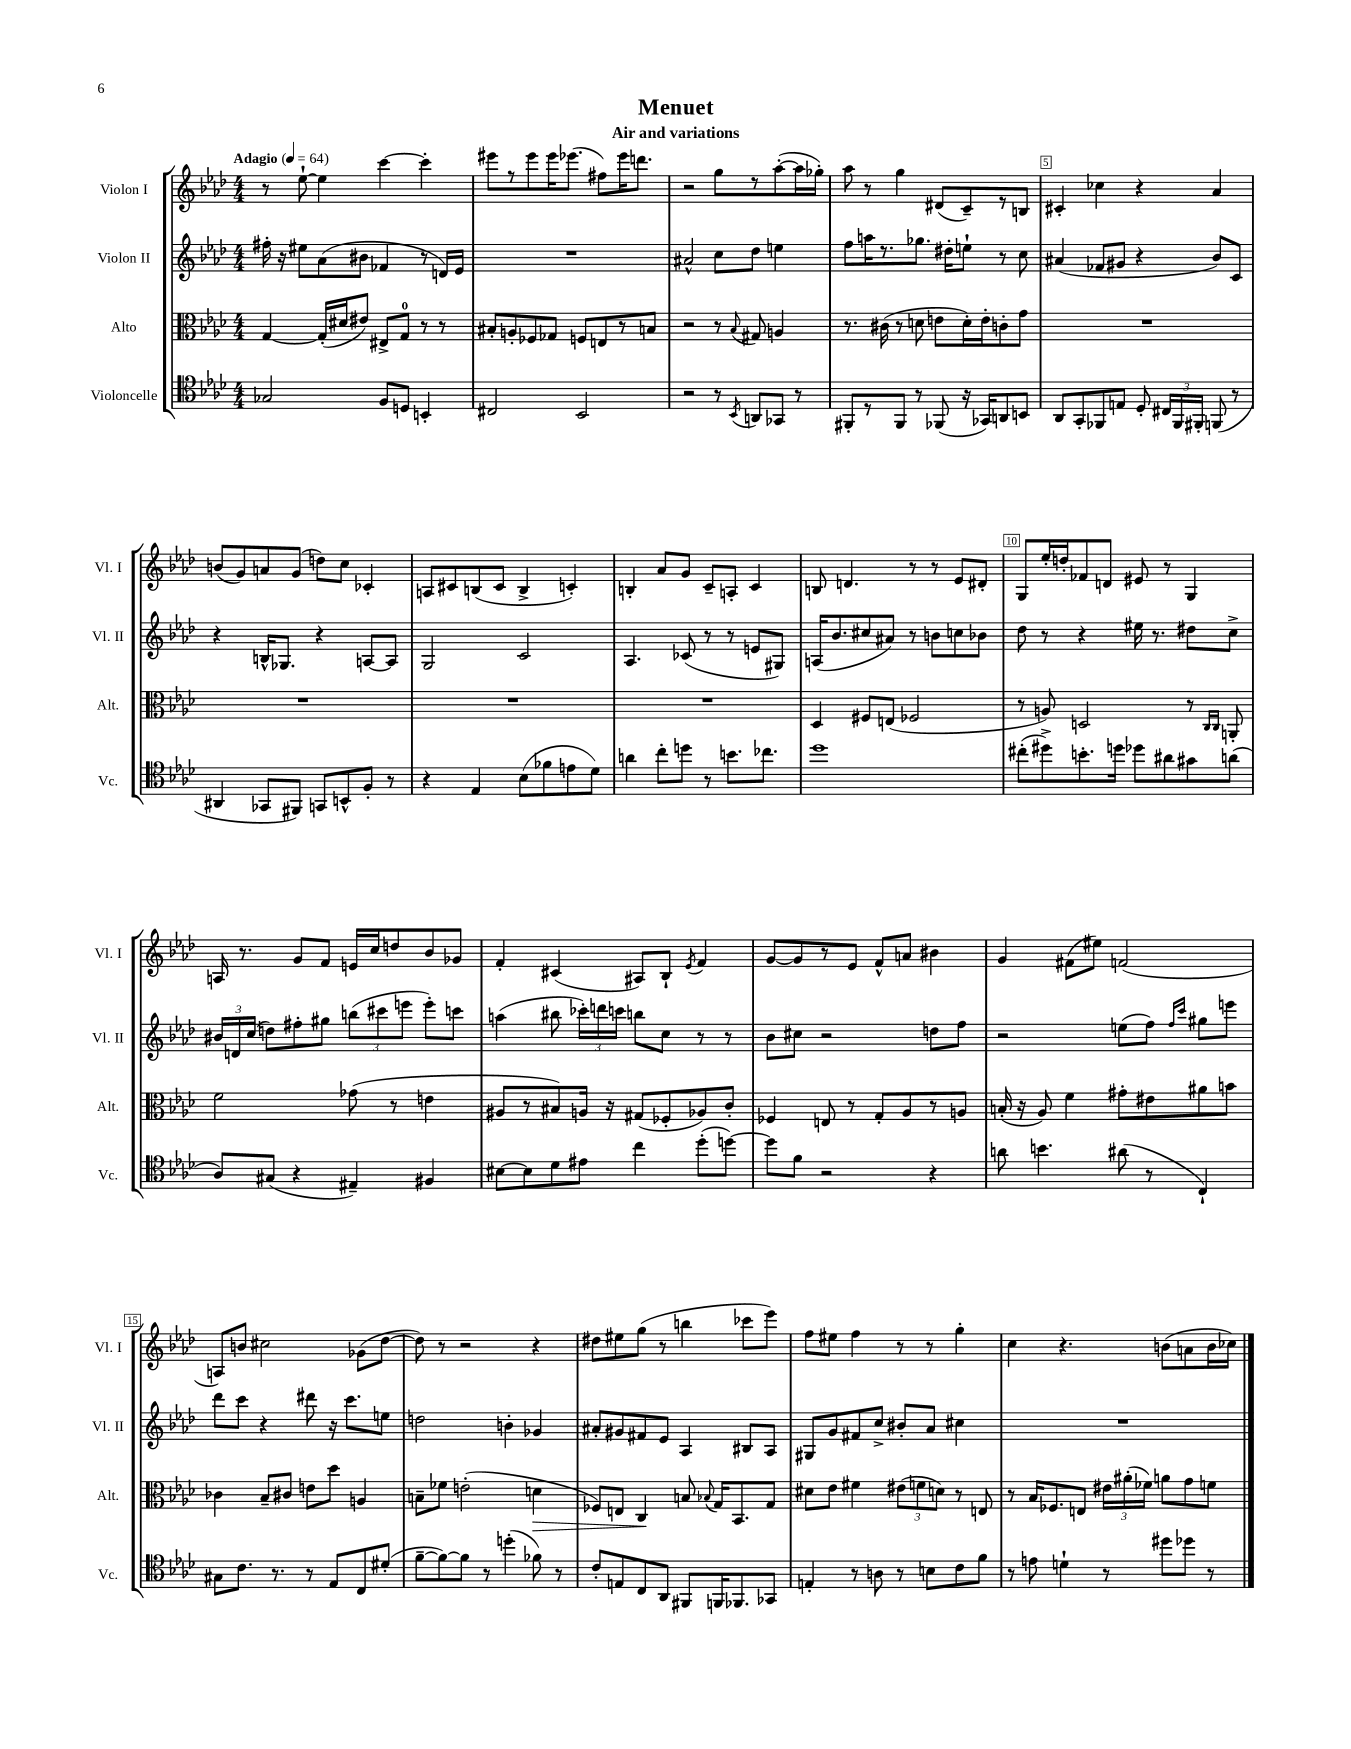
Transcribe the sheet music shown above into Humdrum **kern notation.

**kern	**kern	**kern	**kern
*staff4	*staff3	*staff2	*staff1
*clefC4	*clefC3	*clefG2	*clefG2
*k[b-e-a-d-]	*k[b-e-a-d-]	*k[b-e-a-d-]	*k[b-e-a-d-]
*M4/4	*M4/4	*M4/4	*M4/4
*MM64	*MM64	*MM64	*MM64
2G-	[4G	16ff#'	8r
.	.	16r	.
.	.	8ee#	[8ee-`
.	(16G']	(8a-	4ee-]
.	16d#	.	.
.	8e#)	8b#	.
8F	8E#^	4f-	[4ccc
8D	8G	.	.
4BB'	8r	8r	4ccc']
.	8r	16d)	.
.	.	16e-	.
=	=	=	=
2C#	8B#'	1r	8eee#
.	8A'	.	8r
.	8F-	.	8eee#
.	8G-	.	16eee#
.	.	.	(8.eee-
2BB-	8F	.	.
.	8E	.	8ff#)
.	8r	.	16eee-
.	.	.	8.ddd
.	8B	.	.
=	=	=	=
2r	2r	2a#^^	2r
8r	8r	8cc	8gg
8qBB-	8qqB-	.	.
8AA	8G#	8dd-	8r
8GG-	4A	4ee	([8aa-'
8r	.	.	16aa-]
.	.	.	16gg-')
=	=	=	=
8FF#'	8.r	8ff	8aa-
8r	.	16aa	8r
.	(16c#	8.r	.
8FF#	8r	.	4gg
8r	8d	8.gg-	.
(8FF-	8e	.	(8d#
.	.	16dd#'	.
16r	16d')	8ee`	8c~)
16GG-)	16e'	.	.
8AA	8c'	8r	8r
8BB	8g	8cc	8B
=	=	=	=
8AA-	1r	(4a#	4c#'
8GG'	.	.	.
8FF-	.	8f-	4cc-
8E	.	8g#	.
8D-'	.	4r	4r
24C#	.	.	.
24FF-	.	.	.
24FF#'	.	.	.
(8FF	.	8b-)	4a-
8r	.	8c	.
=	=	=	=
4AA#	1r	4r	(8b
.	.	.	8g)
8GG-	.	16B^^	8a
.	.	8.G-	.
8FF#)	.	.	(8g
8GG	.	4r	8dd)
8BB^^	.	.	8cc
8F'	.	[8A	4c-'
8r	.	8A]	.
=	=	=	=
4r	1r	2G	8A
.	.	.	8c#
4E-	.	.	(8B
.	.	.	8c#
(8B-	.	2c	4B^
8f-	.	.	.
8e	.	.	4c')
8d-)	.	.	.
=	=	=	=
4a	1r	4.A-	4B'
8cc'	.	.	8a-
8dd	.	(8c-	8g
8r	.	8r	8c~
8.b	.	8r	8A'
.	.	8e	4c
8.cc-	.	.	.
.	.	8G#)	.
=	=	=	=
1dd-	4D-	(16A	8B
.	.	8.b-	.
.	.	.	4.d
.	8F#	8cc#	.
.	(8E	8a#)	.
.	2F-	8r	8r
.	.	8b	8r
.	.	8cc	8e-
.	.	8b-	8d#'
=	=	=	=
(8cc#'	8r	8dd-	8G
8dd#^)	8A)	8r	16ee-'
.	.	.	16dd'
8.b'	2D	4r	8f-
.	.	.	8d
16dd	.	.	.
8dd-	.	16ee#	8e#
.	.	8.r	.
8a#	.	.	8r
8g#	8r	8dd#	4G
.	16qqC	.	.
.	16qqC	.	.
(8a	8AA'	8cc^	.
=	=	=	=
8A-)	2f	24b#	16A
.	.	24d	.
.	.	.	8.r
.	.	(24cc	.
(8G#	.	8dd)	.
4r	.	8ff#'	8g
.	.	8gg#	8f
4E#~)	(8g-	(12bb	16e
.	.	.	16cc
.	.	12ccc#	.
.	8r	.	8dd
.	.	12eee	.
4F#	4e	8eee')	8b-
.	.	8ccc	8g-
=	=	=	=
[8B#	8A#	(4aa	4f'
8B#]	8r	.	.
8d-	8B#)	8bb#	(4c#
8e#	16A	24ccc-')	.
.	.	24ddd	.
.	16r	.	.
.	.	24ccc	.
4cc	(8G#	8bb	8A#)
.	8F-'	8cc	8B-`
.	.	.	8qe-
(8dd-'	8A-)	8r	4f
[8dd)	8c'	8r	.
=	=	=	=
8dd]	4F-	8b-	[8g
8f	.	8cc#	8g]
2r	8E	2r	8r
.	8r	.	8e-
.	8G'	.	8f^^
.	8A-	.	8a
4r	8r	8dd	4b#
.	8A	8ff	.
=	=	=	=
8a	(16B'	2r	4g
.	16r	.	.
4.b	8A-)	.	.
.	4f	.	(8f#
.	.	.	8ee#)
(8a#	8g#'	(8ee	(2f
8r	8e#	8ff)	.
.	.	16qqff	.
.	.	16qqccc	.
4C`)	8a#	8gg#	.
.	8b	8eee	.
=	=	=	=
8G#	4c-	8ddd-	8A)
8.c	.	8ccc	8b
.	8B-~	4r	2cc#
8.r	.	.	.
.	8c#	.	.
8r	8e	8ddd#	.
8E-	8dd-	16r	.
.	.	8.ccc	.
8C	4A	.	(8g-
(8d#'	.	8ee	[8dd-
=	=	=	=
[8f~	8B~	2dd	8dd-])
8f_)	8f-	.	8r
8f]	(2e'	.	2r
8r	.	.	.
(4dd'	.	4b'	.
8f-)	4d	4g-	4r
8r	.	.	.
=	=	=	=
8c'	8F-)	8a#'	8dd#
8E	8E	8g#	8ee#
8C	4C	8f#	(8gg
8AA-	.	8e-	8r
8FF#	8B	4A-	4bb
.	8qqB-	.	.
16FF	16G	.	.
8.FF-	8.BB-	.	.
.	.	8B#	8ccc-
8GG-	8G	8A-	8eee-)
=	=	=	=
4E'	8d#	8G#	8ff
.	8e-	8g	8ee#
8r	4f#	8f#	4ff
8A	.	8cc^	.
8r	(12e#	8b#'	8r
.	12f	.	.
8B	.	8a-	8r
.	12d)	.	.
8c	8r	4cc#	4gg'
8f	8E	.	.
=	=	=	=
8r	8r	1r	4cc
8e	16B-	.	.
.	8.F-	.	.
4d`	.	.	4.r
.	8E	.	.
8r	24e#	.	.
.	(24a#'	.	.
.	24f-)	.	.
8dd#	8a	.	(8b
8dd-	8g	.	8a
8r	8f	.	16b
.	.	.	16cc-)
==	==	==	==
*-	*-	*-	*-
